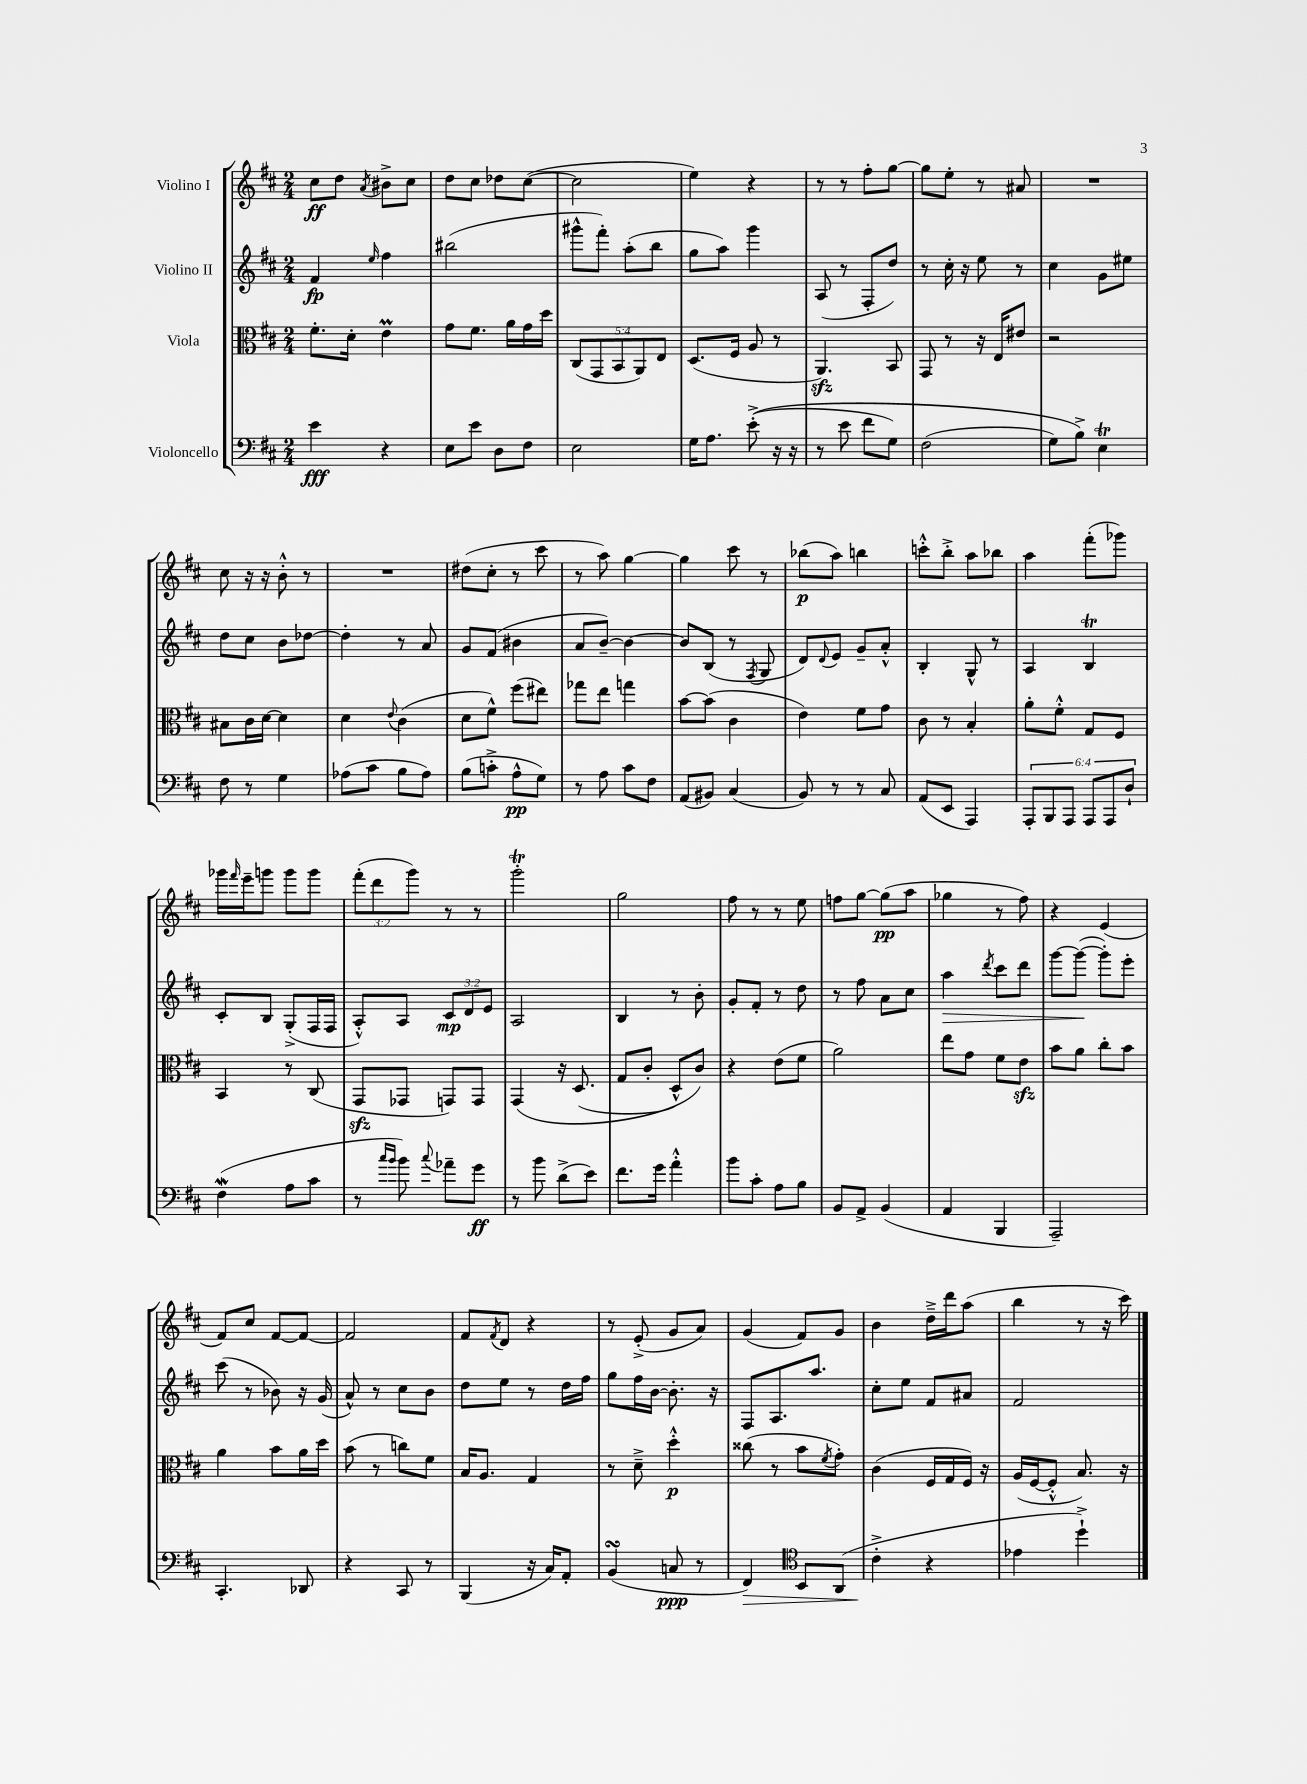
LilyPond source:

<<
\new StaffGroup <<
\new Staff = "s0" \with { instrumentName = "Violino I" } {
    \clef treble \key d \major \numericTimeSignature \time 2/4 \override Staff.TupletNumber.text = #tuplet-number::calc-fraction-text
    cis''8\ff d''8 \acciaccatura { a'8 } bis'8-> cis''8 |
    d''8 cis''8 des''8 cis''8~( |
    cis''2 |
    e''4) r4 |
    r8 r8 fis''8-. g''8~ |
    g''8 e''8-. r8 ais'8 |
    R2 |
    cis''8 r16 r16 b'8-.-^ r8 |
    R2 |
    dis''8( cis''8-. r8 cis'''8 |
    r8 a''8) g''4~ |
    g''4 cis'''8 r8 |
    bes''8\p( a''8) b''4 |
    c'''8-.-^ b''8-.-> a''8 bes''8 |
    a''4 fis'''8-.( ges'''8) |
    ges'''16 \grace { fis'''16 } e'''16-- g'''8 g'''8 g'''8 |
    \tuplet 3/2 { fis'''8-.( d'''8 g'''8) } r8 r8 |
    g'''2-.\trill |
    g''2 |
    fis''8 r8 r8 e''8 |
    f''8 g''8~ g''8\pp( a''8 |
    ges''4 r8 fis''8) |
    r4 e'4( |
    fis'8) cis''8 fis'8~ fis'8~ |
    fis'2 |
    fis'8 \acciaccatura { fis'8 } d'8 r4 |
    r8 e'8-.->( g'8 a'8) |
    g'4( fis'8) g'8 |
    b'4 d''16---> d'''16 a''8( |
    b''4 r8 r16 cis'''16) \bar "|." |
}
\new Staff = "s1" \with { instrumentName = "Violino II" } {
    \clef treble \key d \major \numericTimeSignature \time 2/4 \override Staff.TupletNumber.text = #tuplet-number::calc-fraction-text
    fis'4\fp \grace { e''16 } fis''4 |
    bis''2( |
    gis'''8-^ fis'''8-.) a''8-.( b''8 |
    g''8 a''8) g'''4 |
    a8( r8 fis8-. d''8) |
    r8 cis''16-. r16 e''8 r8 |
    cis''4 g'8 eis''8 |
    d''8 cis''8 b'8 des''8~ |
    des''4-. r8 a'8 |
    g'8 fis'8( bis'4 |
    a'8 b'8~--) b'4~ |
    b'8 b8( r8 \acciaccatura { fis8 } g8 |
    d'8) \appoggiatura { d'8 } e'8 g'8-- a'8-.-^ |
    b4-. g8-^ r8 |
    a4 b4\trill |
    cis'8-. b8 g8-.->( fis16 fis16 |
    a8-.-^) a8 \tuplet 3/2 { cis'8\mp d'8 e'8 } |
    a2 |
    b4 r8 b'8-. |
    g'8-. fis'8-. r8 d''8 |
    r8 fis''8 a'8 cis''8 |
    a''4\> \acciaccatura { d'''8 } cis'''8 d'''8 |
    g'''8~ g'''8~\!( g'''8-.) e'''8-. |
    cis'''8( r8 bes'8) r16 g'16( |
    a'8-^) r8 cis''8 b'8 |
    d''8 e''8 r8 d''16 fis''16 |
    g''8 fis''16 b'16~ b'8.-. r16 |
    fis8 a8. a''8. |
    cis''8-. e''8 fis'8 ais'8 |
    fis'2 \bar "|." |
}
\new Staff = "s2" \with { instrumentName = "Viola" } {
    \clef alto \key d \major \numericTimeSignature \time 2/4 \override Staff.TupletNumber.text = #tuplet-number::calc-fraction-text
    fis'8.-. d'16-. e'4\prall |
    g'8 fis'8. a'16 g'16 d''16 |
    \tuplet 5/4 { cis8( g,8 b,8 a,8) e8 } |
    d8.( fis16 a8 r8 |
    a,4.\sfz) b,8 |
    g,8 r8 r16 e16 eis'8 |
    r2 |
    bis8 cis'16 d'16~ d'4 |
    d'4 \appoggiatura { e'8 } cis'4( |
    d'8 fis'8-^) fis''8( eis''8) |
    ges''8 e''8 g''4 |
    b'8~ b'8( cis'4 |
    e'4) fis'8 g'8 |
    cis'8 r8 b4-. |
    a'8-. fis'8-.-^ g8 fis8 |
    b,4 r8 cis8( |
    g,8\sfz ges,8 g,8) g,8 |
    g,4\( r16 d8.( |
    g8 cis'8-. d8-^) cis'8\) |
    r4 e'8( fis'8 |
    a'2) |
    e''8 g'8 fis'8 e'8\sfz |
    b'8 a'8 cis''8-. b'8 |
    a'4 b'8 a'16 d''16 |
    b'8( r8 c''8) fis'8 |
    b16 a8. g4 |
    r8 d'8---> d''4-.-^\p |
    cisis''8( r8 b'8 \acciaccatura { fis'8 } g'8-.) |
    cis'4( fis16 g16 fis16) r16 |
    a16( fis16~ fis8-.-^ b8.) r16 \bar "|." |
}
\new Staff = "s3" \with { instrumentName = "Violoncello" } {
    \clef bass \key d \major \numericTimeSignature \time 2/4 \override Staff.TupletNumber.text = #tuplet-number::calc-fraction-text
    e'4\fff r4 |
    e8 e'8 d8 fis8 |
    e2 |
    g16 a8. e'8-.->(\( r16 r16 |
    r8 e'8 fis'8 g8) |
    fis2( |
    g8) b8->\) e4\trill |
    fis8 r8 g4 |
    aes8( cis'8 b8 aes8) |
    b8( c'8-.-> a8-^\pp g8) |
    r8 a8 cis'8 fis8 |
    a,8( bis,8) cis4( |
    b,8) r8 r8 cis8 |
    a,8( e,8 a,,4) |
    \tuplet 6/4 { a,,8-. b,,8 a,,8 a,,8 a,,8 d8-! } |
    fis4\mordent( a8 cis'8 |
    r8 \grace { cis''16 b'16 } b'8) \appoggiatura { cis''8 } aes'8-- g'8\ff |
    r8 b'8 d'8->( e'8) |
    fis'8. g'16 a'4-.-^ |
    b'8 cis'8-. a8 b8 |
    b,8 a,8-> b,4( |
    a,4 b,,4 |
    a,,2--) |
    cis,4.-. des,8 |
    r4 cis,8 r8 |
    b,,4( r16 cis16) a,8-. |
    b,4\turn( c8\ppp r8 |
    fis,4\>) \clef tenor b,8 a,8( |
    cis'4-.->\! r4 |
    ees'4 d''4-!->) \bar "|." |
}
>>
>>
\layout { \context { \Score \remove "Bar_number_engraver" } }
